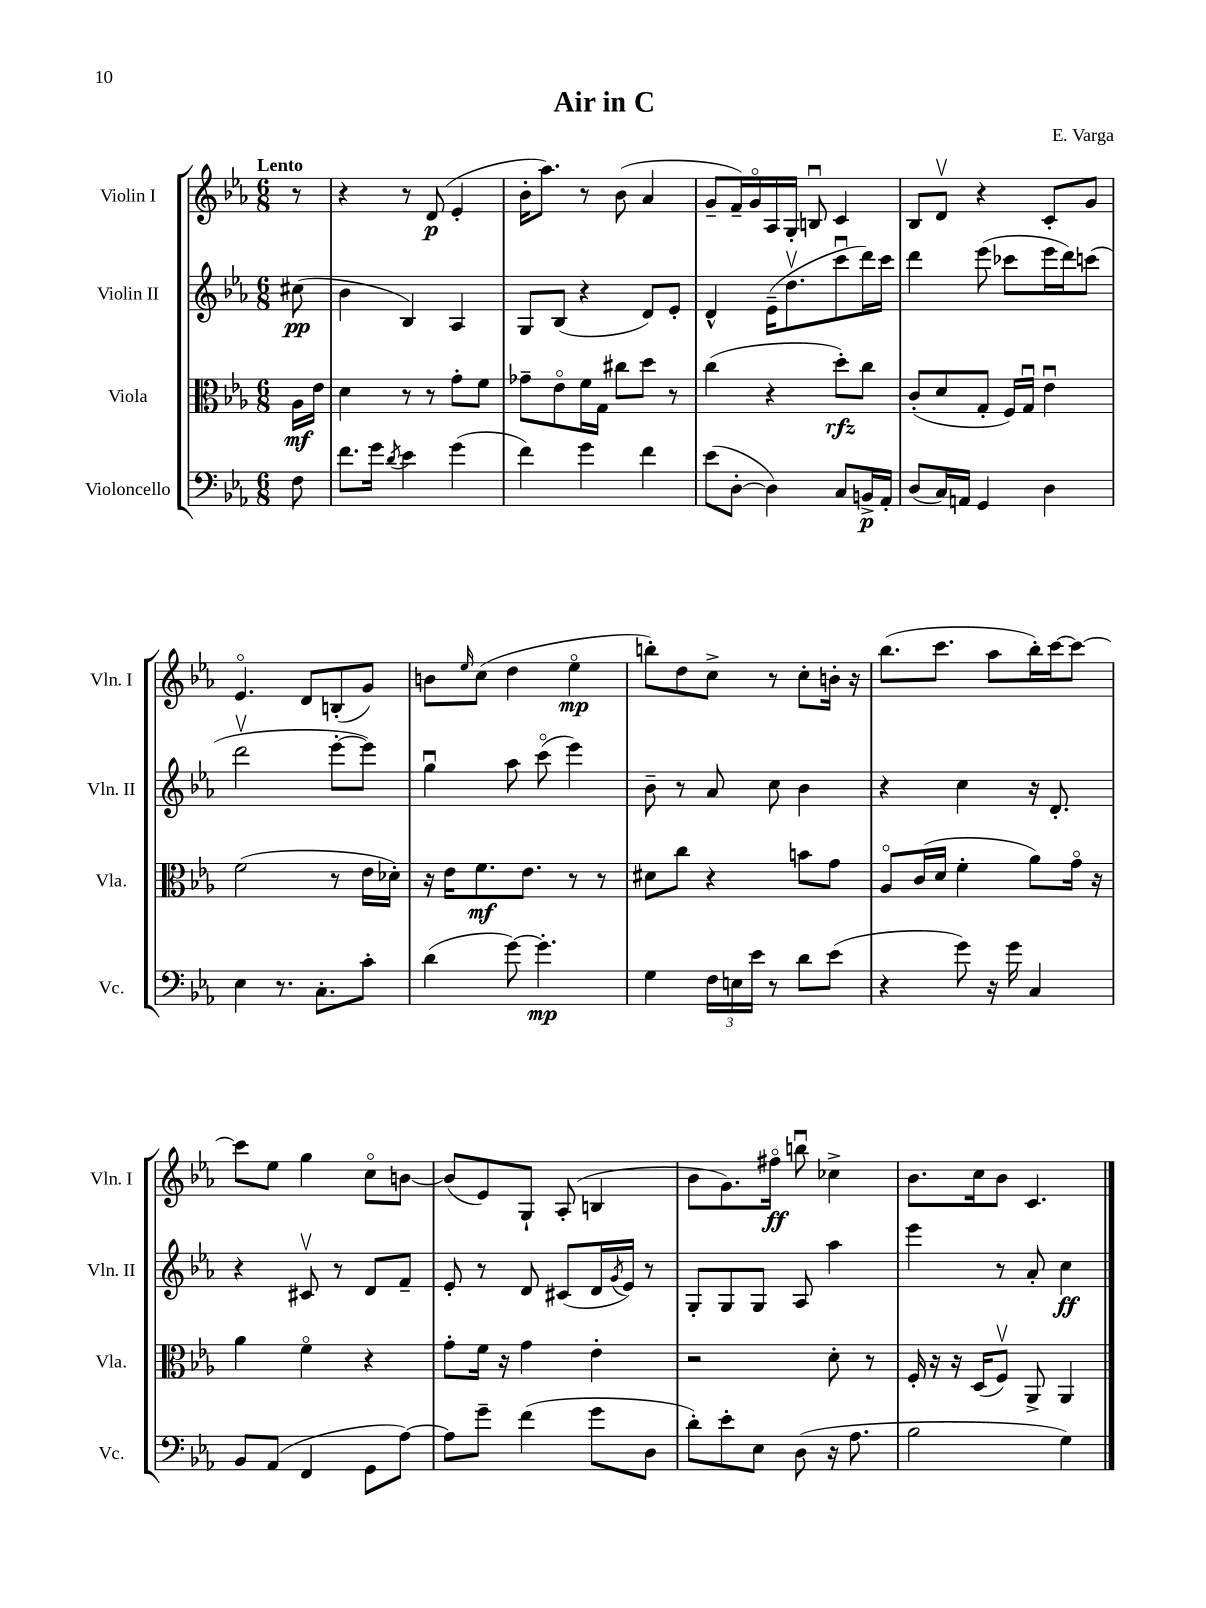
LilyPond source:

\header { title = "Air in C" composer = "E. Varga" }
<<
\new StaffGroup <<
\new Staff = "s0" \with { instrumentName = "Violin I" shortInstrumentName = "Vln. I" } {
    \clef treble \key ees \major \numericTimeSignature \time 6/8 \partial 8 \tempo "Lento"
    r8 |
    r4 r8 d'8\p( ees'4-. |
    bes'16-. aes''8.) r8 bes'8( aes'4 |
    g'8-- f'16--) g'16\flageolet aes16 g16-. b8\downbow c'4 |
    bes8 d'8\upbow r4 c'8-. g'8 |
    ees'4.\flageolet d'8 b8-.( g'8) |
    b'8 \grace { ees''16 } c''8( d''4 ees''4\flageolet\mp |
    b''8-.) d''8 c''8-> r8 c''8-. b'16-. r16 |
    bes''8.( c'''8. aes''8 bes''16-.) c'''16~ c'''8~ |
    c'''8 ees''8 g''4 c''8\flageolet b'8~ |
    b'8( ees'8) g8-! aes8-.( b4 |
    bes'8 g'8.) fis''16\flageolet\ff b''8\downbow ces''4-> |
    bes'8. c''16 bes'8 c'4. \bar "|." |
}
\new Staff = "s1" \with { instrumentName = "Violin II" shortInstrumentName = "Vln. II" } {
    \clef treble \key ees \major \numericTimeSignature \time 6/8 \partial 8
    cis''8\pp( |
    bes'4 bes4) aes4 |
    g8 bes8( r4 d'8) ees'8-. |
    d'4-^ ees'16--( d''8.\upbow c'''8\downbow d'''16) c'''16 |
    d'''4 ees'''8( ces'''8 ees'''16 d'''16) c'''8( |
    d'''2\upbow ees'''8~-. ees'''8) |
    g''4\downbow aes''8 c'''8\flageolet( ees'''4) |
    bes'8-- r8 aes'8 c''8 bes'4 |
    r4 c''4 r16 d'8.-. |
    r4 cis'8\upbow r8 d'8 f'8-- |
    ees'8-. r8 d'8 cis'8( d'16 \acciaccatura { g'8 } ees'16) r8 |
    g8-. g8 g8 aes8 aes''4 |
    ees'''4 r8 aes'8-. c''4\ff \bar "|." |
}
\new Staff = "s2" \with { instrumentName = "Viola" shortInstrumentName = "Vla." } {
    \clef alto \key ees \major \numericTimeSignature \time 6/8 \partial 8
    aes16\mf ees'16 |
    d'4 r8 r8 g'8-. f'8 |
    ges'8-- ees'8\flageolet f'16 g16 cis''8 d''8 r8 |
    c''4( r4 d''8-.\rfz) c''8 |
    c'8-.( d'8 g8-. f16) g16\downbow ees'4\downbow |
    f'2( r8 ees'16 des'16-.) |
    r16 ees'16 f'8.\mf ees'8. r8 r8 |
    dis'8 c''8 r4 b'8 g'8 |
    aes8\flageolet c'16( d'16 f'4-. aes'8) g'16\flageolet r16 |
    aes'4 f'4\flageolet r4 |
    g'8-. f'16 r16 g'4 ees'4-. |
    r2 d'8-. r8 |
    f16-. r16 r16 d16( f8\upbow) aes,8-> aes,4 \bar "|." |
}
\new Staff = "s3" \with { instrumentName = "Violoncello" shortInstrumentName = "Vc." } {
    \clef bass \key ees \major \numericTimeSignature \time 6/8 \partial 8
    f8 |
    f'8. g'16 \acciaccatura { d'8 } ees'4 g'4( |
    f'4) g'4 f'4 |
    ees'8( d8~-. d4) c8 b,16->\p aes,16-. |
    d8( c16) a,16 g,4 d4 |
    ees4 r8. c8.-. c'8-. |
    d'4( g'8~) g'4.-.\mp |
    g4 \tuplet 3/2 { f16 e16 ees'16 } r8 d'8 ees'8( |
    r4 g'8) r16 g'16 c4 |
    bes,8 aes,8( f,4 g,8 aes8~) |
    aes8 g'8-- f'4( g'8 d8 |
    d'8-.) ees'8-. ees8 d8( r16 aes8. |
    bes2 g4) \bar "|." |
}
>>
>>
\layout { \context { \Score \remove "Bar_number_engraver" } }
